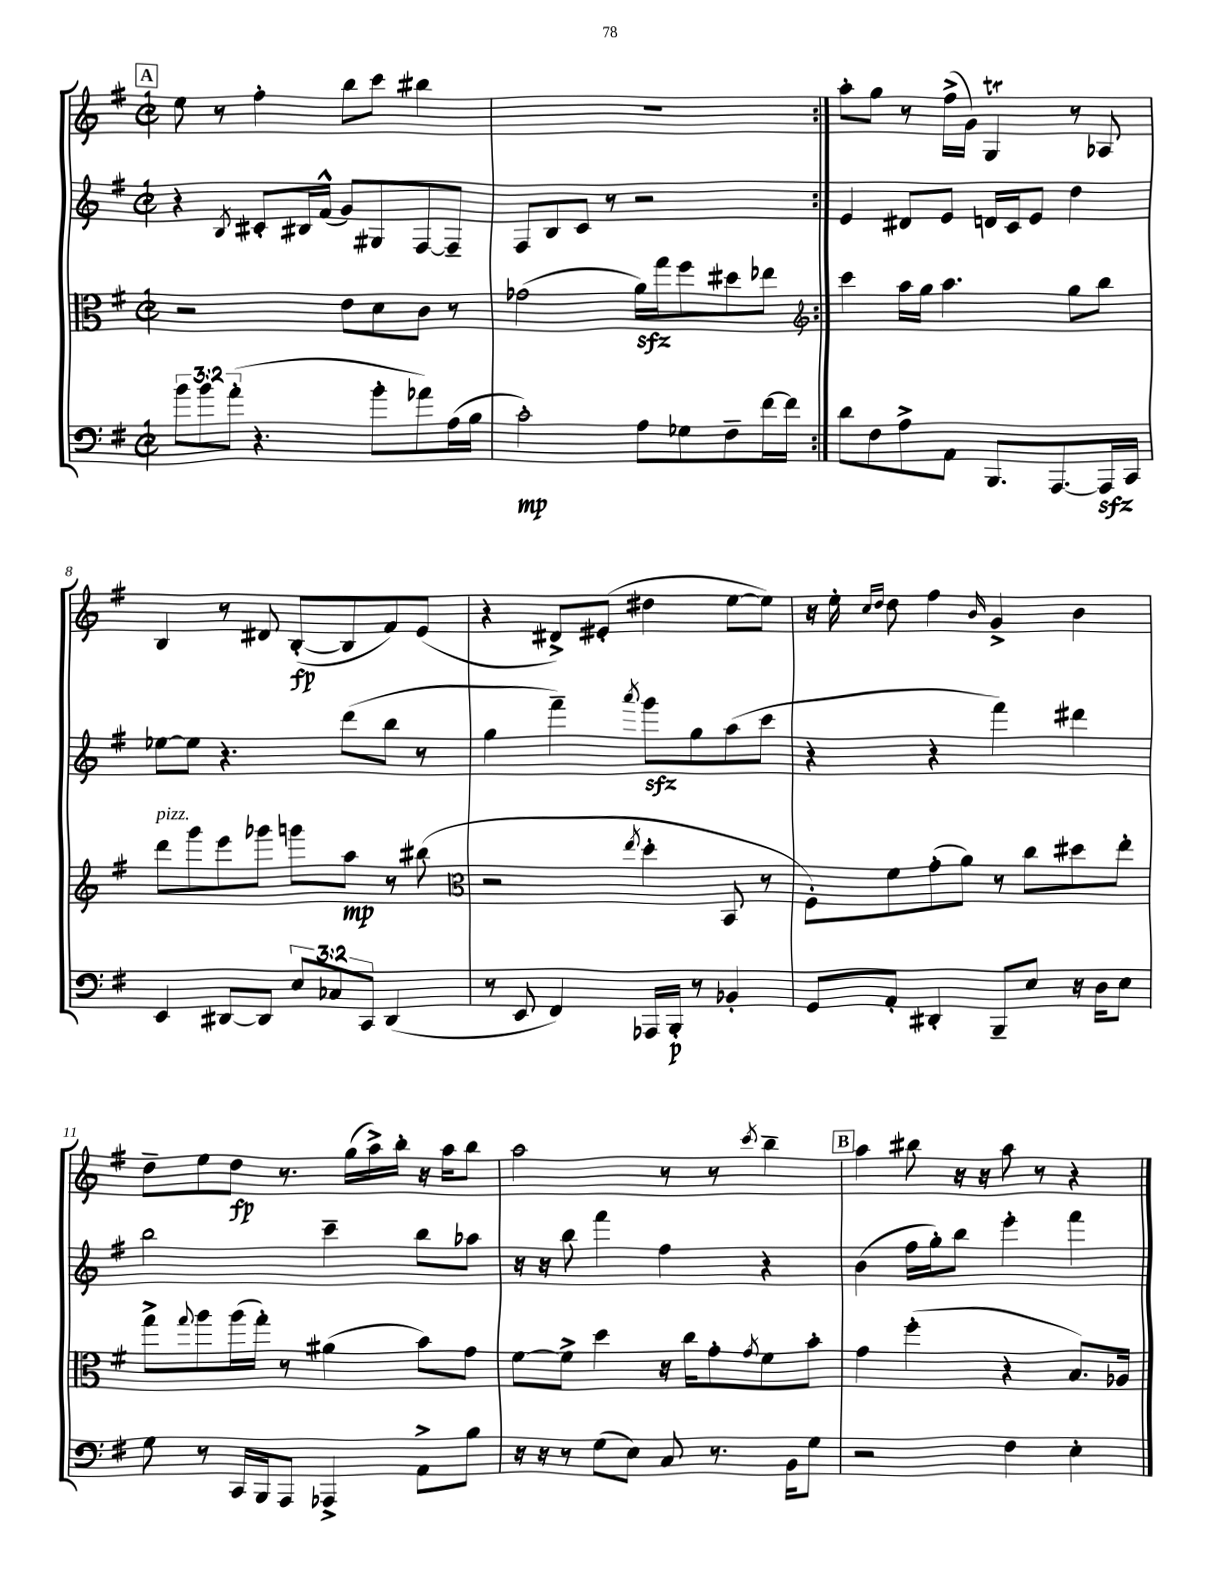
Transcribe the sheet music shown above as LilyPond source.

<<
\new StaffGroup <<
\new Staff = "s0" {
    \clef treble \key g \major \defaultTimeSignature \time 2/2
    \repeat volta 2 { \mark \markup { \box "A" } e''8 r8 fis''4-. b''8 c'''8 bis''4 |
    R1 | }
    a''8-. g''8 r8 fis''16->( g'16) g4\trill r8 aes8 |
    b4 r8 dis'8 b8~-.\fp( b8 fis'8) e'8( |
    r4 dis'8->) eis'8-.( dis''4 e''8~ e''8) |
    r16 e''16-. \grace { c''16 d''16 } d''8 fis''4 \grace { b'16 } g'4-> b'4 |
    d''8-- e''8 d''8\fp r8. g''16( a''16->) b''16-. r16 a''16 b''8 |
    a''2 r8 r8 \acciaccatura { c'''8 } b''4-- |
    \mark \markup { \box "B" } a''4 bis''8 r16 r16 a''8 r8 r4 \bar "|." |
}
\new Staff = "s1" {
    \clef treble \key g \major \defaultTimeSignature \time 2/2
    \repeat volta 2 { \mark \markup { \box "A" } r4 \acciaccatura { b8 } cis'8-. bis16 fis'16-^( g'8) gis8 fis8~ fis8-- |
    fis8 b8 c'8 r8 r2 | }
    e'4 dis'8 e'8 d'16 c'16 e'8 d''4 |
    ees''8~ ees''8 r4. d'''8( b''8 r8 |
    g''4 fis'''4--) \acciaccatura { a'''8 } g'''8\sfz g''8 a''8( c'''8 |
    r4 r4 fis'''4) dis'''4 |
    b''2 c'''4-- b''8 aes''8 |
    r16 r16 b''8 fis'''4 fis''4 r4 |
    \mark \markup { \box "B" } b'4( fis''16 g''16-.) b''8 e'''4-. fis'''4 \bar "|." |
}
\new Staff = "s2" {
    \clef alto \key g \major \defaultTimeSignature \time 2/2
    \repeat volta 2 { \mark \markup { \box "A" } r2 e'8 d'8 c'8 r8 |
    ges'2( a'16\sfz) g''16 fis''8 dis''8 ees''8 | }
    \clef treble c'''4 a''16 g''16 a''4. g''8 b''8 |
    d'''8^\markup { \italic "pizz." } g'''8 e'''8 ges'''8 g'''8 a''8\mp r8 bis''8( |
    \clef alto r2 \acciaccatura { e''8 } d''4-. b,8 r8 |
    fis8-.) fis'8 g'8-.( a'8) r8 c''8 dis''8 e''8-. |
    g''8-> \appoggiatura { g''8 } a''8 a''16( g''16-.) r8 ais'4( b'8) g'8 |
    fis'8~ fis'8-> d''4 r16 c''16 g'8-. \acciaccatura { g'8 } fis'8 b'8-. |
    \mark \markup { \box "B" } g'4 fis''4-.( r4 b8.) aes16 \bar "|." |
}
\new Staff = "s3" {
    \clef bass \key g \major \defaultTimeSignature \time 2/2 \override Staff.TupletNumber.text = #tuplet-number::calc-fraction-text
    \repeat volta 2 { \mark \markup { \box "A" } \tuplet 3/2 { b'8 b'8 a'8-.( } r4. b'8-. aes'8) a16( b16 |
    c'2-.\mp) a8 ges8 fis8-- fis'16~ fis'16 | }
    d'8 fis8 a8-> a,8 b,,8. a,,8.~ a,,16\sfz c,16 |
    e,4 dis,8~ dis,8 \tuplet 3/2 { e8 ces8 c,8 } dis,4( |
    r8 e,8 fis,4) aes,,16 b,,16-.\p r8 bes,4-. |
    g,8 a,8-. dis,4-. b,,8-- e8 r16 d16 e8 |
    g8 r8 c,16 b,,16 a,,8 aes,,4-> a,8-> b8 |
    r16 r16 r8 g8( e8) c8 r8. b,16 g8 |
    \mark \markup { \box "B" } r2 fis4 e4-. \bar "|." |
}
>>
>>
\layout { \context { \Score currentBarNumber = #5 } }
